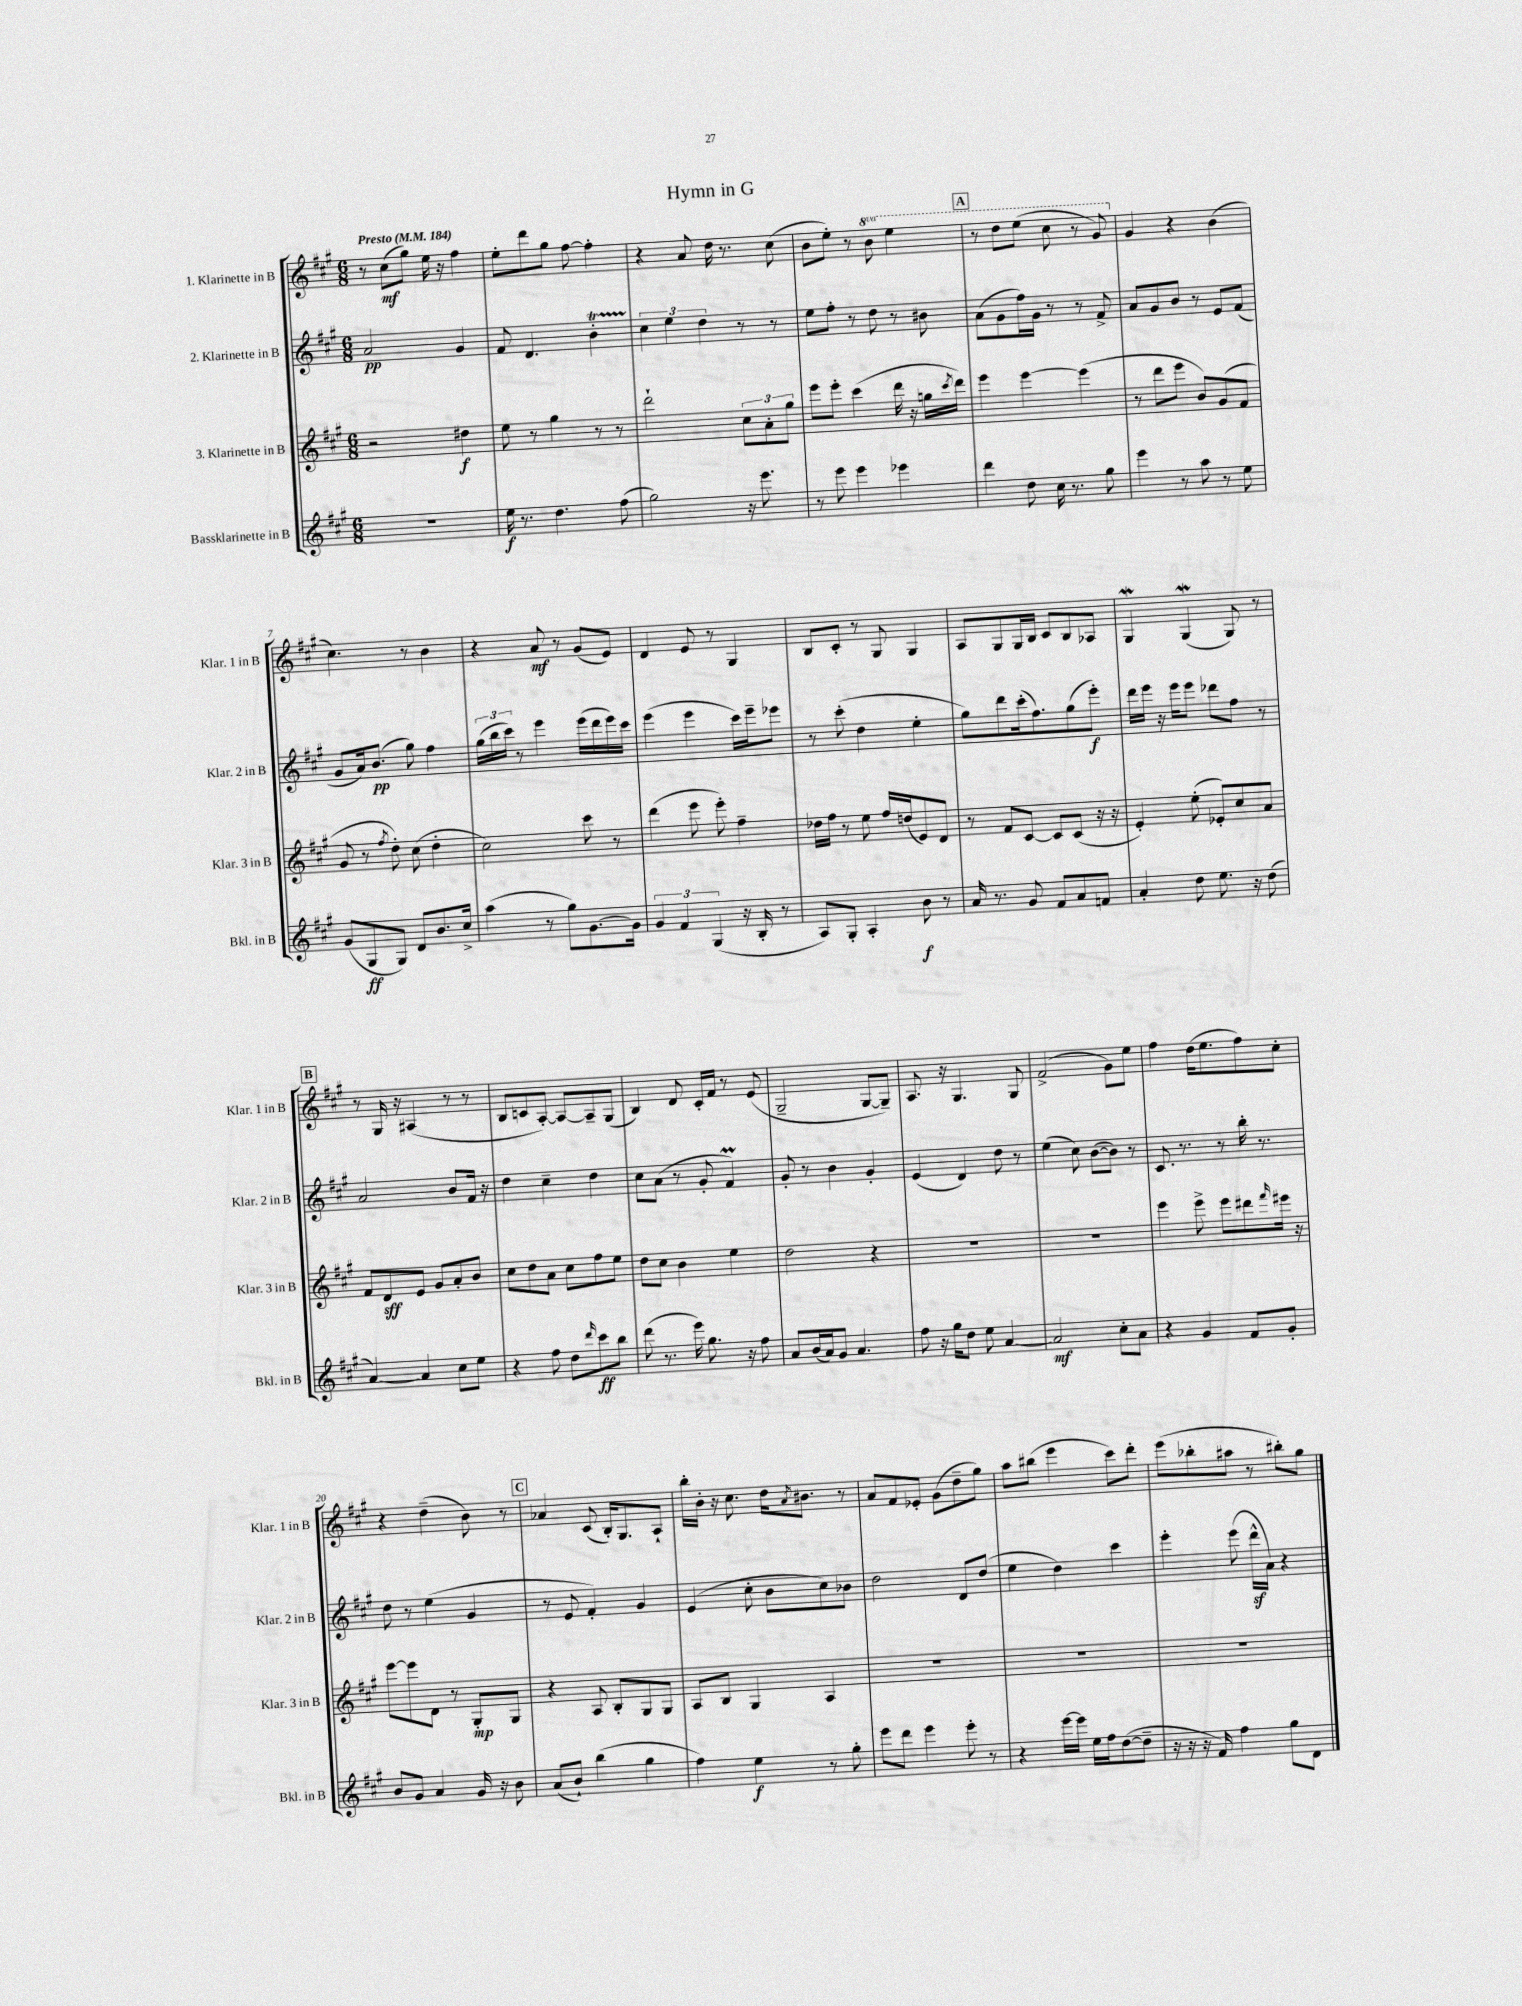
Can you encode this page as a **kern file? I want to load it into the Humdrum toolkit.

**kern	**kern	**kern	**kern
*staff4	*staff3	*staff2	*staff1
*clefG2	*clefG2	*clefG2	*clefG2
*k[f#c#g#]	*k[f#c#g#]	*k[f#c#g#]	*k[f#c#g#]
*M6/8	*M6/8	*M6/8	*M6/8
*MM184	*MM184	*MM184	*MM184
2.r	2r	2a	8r
.	.	.	(8cc#
.	.	.	8gg#)
.	.	.	16ee
.	.	.	16r
.	4dd#	4g#	4ff#
=	=	=	=
16ee	8ee	8f#	8ee'
8.r	.	.	.
.	8r	4.d	8ddd
4.dd	4gg#	.	8gg#
.	.	.	[8ff#
.	8r	4b'	4ff#']
(8ff#	8r	.	.
=	=	=	=
2gg#)	2ddd`	6cc#	4r
.	.	6ee	.
.	.	.	8a
.	.	6dd	.
.	.	.	16dd
.	.	.	8.r
16r	12cc#	8r	.
8.eee	.	.	.
.	12a'	.	.
.	.	8r	(8cc#
.	12gg#	.	.
=	=	=	=
8r	8eee	8ee	8b
8eee	8eee'	8ff#'	8ee')
4eee	(4ccc#	8r	8r
.	.	8dd	8bb
4eee-	16ddd	8r	4eee
.	16r	.	.
.	16gg	8b#	.
.	8qccc#	.	.
.	16ddd)	.	.
=	=	=	=
4ddd	4eee	(8a	8r
.	.	8g#	8ddd
8dd	[4eee	16ff#)	(8eee
.	.	16g#	.
16cc#	.	8r	8ccc#
8.r	.	.	.
.	(4eee]	8r	8r
8gg#	.	8f#^	8gg#)
=	=	=	=
4eee	8r	8a	4g#
.	8ddd	8g#	.
8r	8eee	8b	4r
8aa	8b)	8r	.
8r	(8g#	8e	(4b
8ee	8f#	(8f#	.
=	=	=	=
(8g#	8g#	8g#	4.cc#)
8G#	8r	16a)	.
.	.	(8.b	.
.	8qff#	.	.
8G#)	8dd')	.	.
8d	(8cc#	8gg#)	8r
8.b	4dd'	4ff#	4b
16cc#^	.	.	.
=	=	=	=
(4aa	2cc#)	(24gg#	4r
.	.	24bb	.
.	.	24ccc#)	.
.	.	8r	.
8r	.	4eee	8a
8gg#)	.	.	8r
[8.g#	8ccc#	(16eee	(8g#
.	.	16ddd	.
.	8r	16eee)	8e)
16g#]	.	16ccc#	.
=	=	=	=
6g#	(4ddd	(4eee	4d
6f#	.	.	.
.	8eee	4eee	8e
(6G#	.	.	.
.	8eee')	.	8r
16r	4ff#~	16ccc#)	4G#
16B'	.	16eee~	.
8r	.	8eee-	.
=	=	=	=
8A)	16dd-	8r	8B
.	16ff#	.	.
8G#'	8r	(8ccc#'	8c#'
4A'	8ee	4dd	8r
.	16ff#	.	8G#
.	(16dd	.	.
8b	8e)	4ee'	4G#
8r	8d	.	.
=	=	=	=
16a	8r	8gg#)	8A
8.r	.	.	.
.	8f#	8ddd	8G#
8g#	[8c#	(16ccc#'	16G#
.	.	8.ff#)	16B
8f#	8c#]	.	8c#
8a	(8c#	(8gg#	8B
8f	16r	8eee')	8A-
.	16r	.	.
=	=	=	=
4a'	4e')	16ddd	4G#
.	.	16eee	.
.	.	16r	.
.	.	16eee	.
8dd	(8ee'	8eee	(4G#
8.ee	8e-')	8ddd-	.
.	8cc#	8ff#	8G#)
16r	.	.	.
(8dd	8a	8r	8r
=	=	=	=
[4a)	8f#	2a	8r
.	8d	.	16G#
.	.	.	16r
4a]	8e	.	(4A#
.	8g#	.	.
8cc#	8a'	8b	8r
8ee	8b	16f#	8r
.	.	16r	.
=	=	=	=
4r	8cc#	4dd	8B
.	8dd	.	8c
8ff#	8a	4cc#~	[8A')
8dd	8cc#	.	8A_
16qqddd	.	.	.
8ccc#	8ff#	4dd	8A~]
8bb	8ee	.	(8G#
=	=	=	=
(8ddd	8dd	8cc#	4B)
8.r	8cc#	(8a	.
.	4b	8r	8d
16eee)	.	.	.
8.gg#	.	8g#'	16c#'
.	.	.	16f#
.	4ee	4f#)	8r
16r	.	.	.
8ff#	.	.	(8e
=	=	=	=
8a	2dd	8g#'	2G#~
(16b	.	8r	.
16a)	.	.	.
8g#	.	4b	.
4.a	.	.	.
.	4r	4g#'	[8G#
.	.	.	8G#~])
=	=	=	=
8ff#	2.r	(4e	8.A
16r	.	.	.
16gg#	.	.	16r
8dd	.	4d)	4.G#
8ee	.	.	.
[4a	.	8dd	.
.	.	8r	8G#
=	=	=	=
2a]	2.r	(4ee	(2f#^
.	.	8cc#)	.
.	.	([8b	.
8cc#'	.	8b])	8g#)
8a	.	8r	8ee
=	=	=	=
4r	4eee	8.c#	4ff#
.	.	8.r	.
4g#	8eee^	.	(16dd
.	.	.	8.ee
.	8eee	8r	.
8f#	8ddd#	16bb'	8ff#)
.	.	8.r	.
.	16qqfff#	.	.
8g#'	16eee#	.	8cc#'
.	16r	.	.
=	=	=	=
8b	[8eee	8dd	4r
8g#	8eee]	8r	.
4a	8d	(4ee	(4dd~
.	8r	.	.
16g#	8G#'	4g#	8b)
16r	.	.	.
8b	8G#	.	8r
=	=	=	=
(8a	4r	8r	4a-
8b`)	.	8e	.
(4bb	8A	4f#')	(8c#
.	8B'	.	16B')
.	.	.	8.G#
4gg#	8G#	4g#	.
.	8G#	.	8A`
=	=	=	=
4ff#)	8A	(4e	16bb'
.	.	.	16b'
.	8B	.	16r
.	.	.	8.cc#
4ee	4G#	8cc#'	.
.	.	8b	16dd
.	.	.	8qa
.	.	.	8.b#
8r	4A	8cc#)	.
8gg#'	.	8b-	8r
=	=	=	=
8eee	2.r	2dd	8a
8ddd	.	.	8f#
4eee	.	.	8e-'
.	.	.	(8g#
8eee'	.	8d	8dd~
8r	.	(8dd	8gg#)
=	=	=	=
4r	2.r	4ee	8aa
.	.	.	(8bb#
[16eee	.	4dd)	4eee
16eee]	.	.	.
16ee	.	.	.
16ff#	.	.	.
([8dd	.	4ccc#	8ccc#)
8dd~]	.	.	8ddd'
=	=	=	=
16r	2.r	4eee'	(8eee
16r	.	.	.
16r	.	.	8bb-'
16f#)	.	.	.
4ff#	.	(8eee	8aa#
.	.	16ddd^^	8r
.	.	16a)	.
8gg#	.	4r	8bb#')
8d	.	.	8gg#
==	==	==	==
*-	*-	*-	*-
